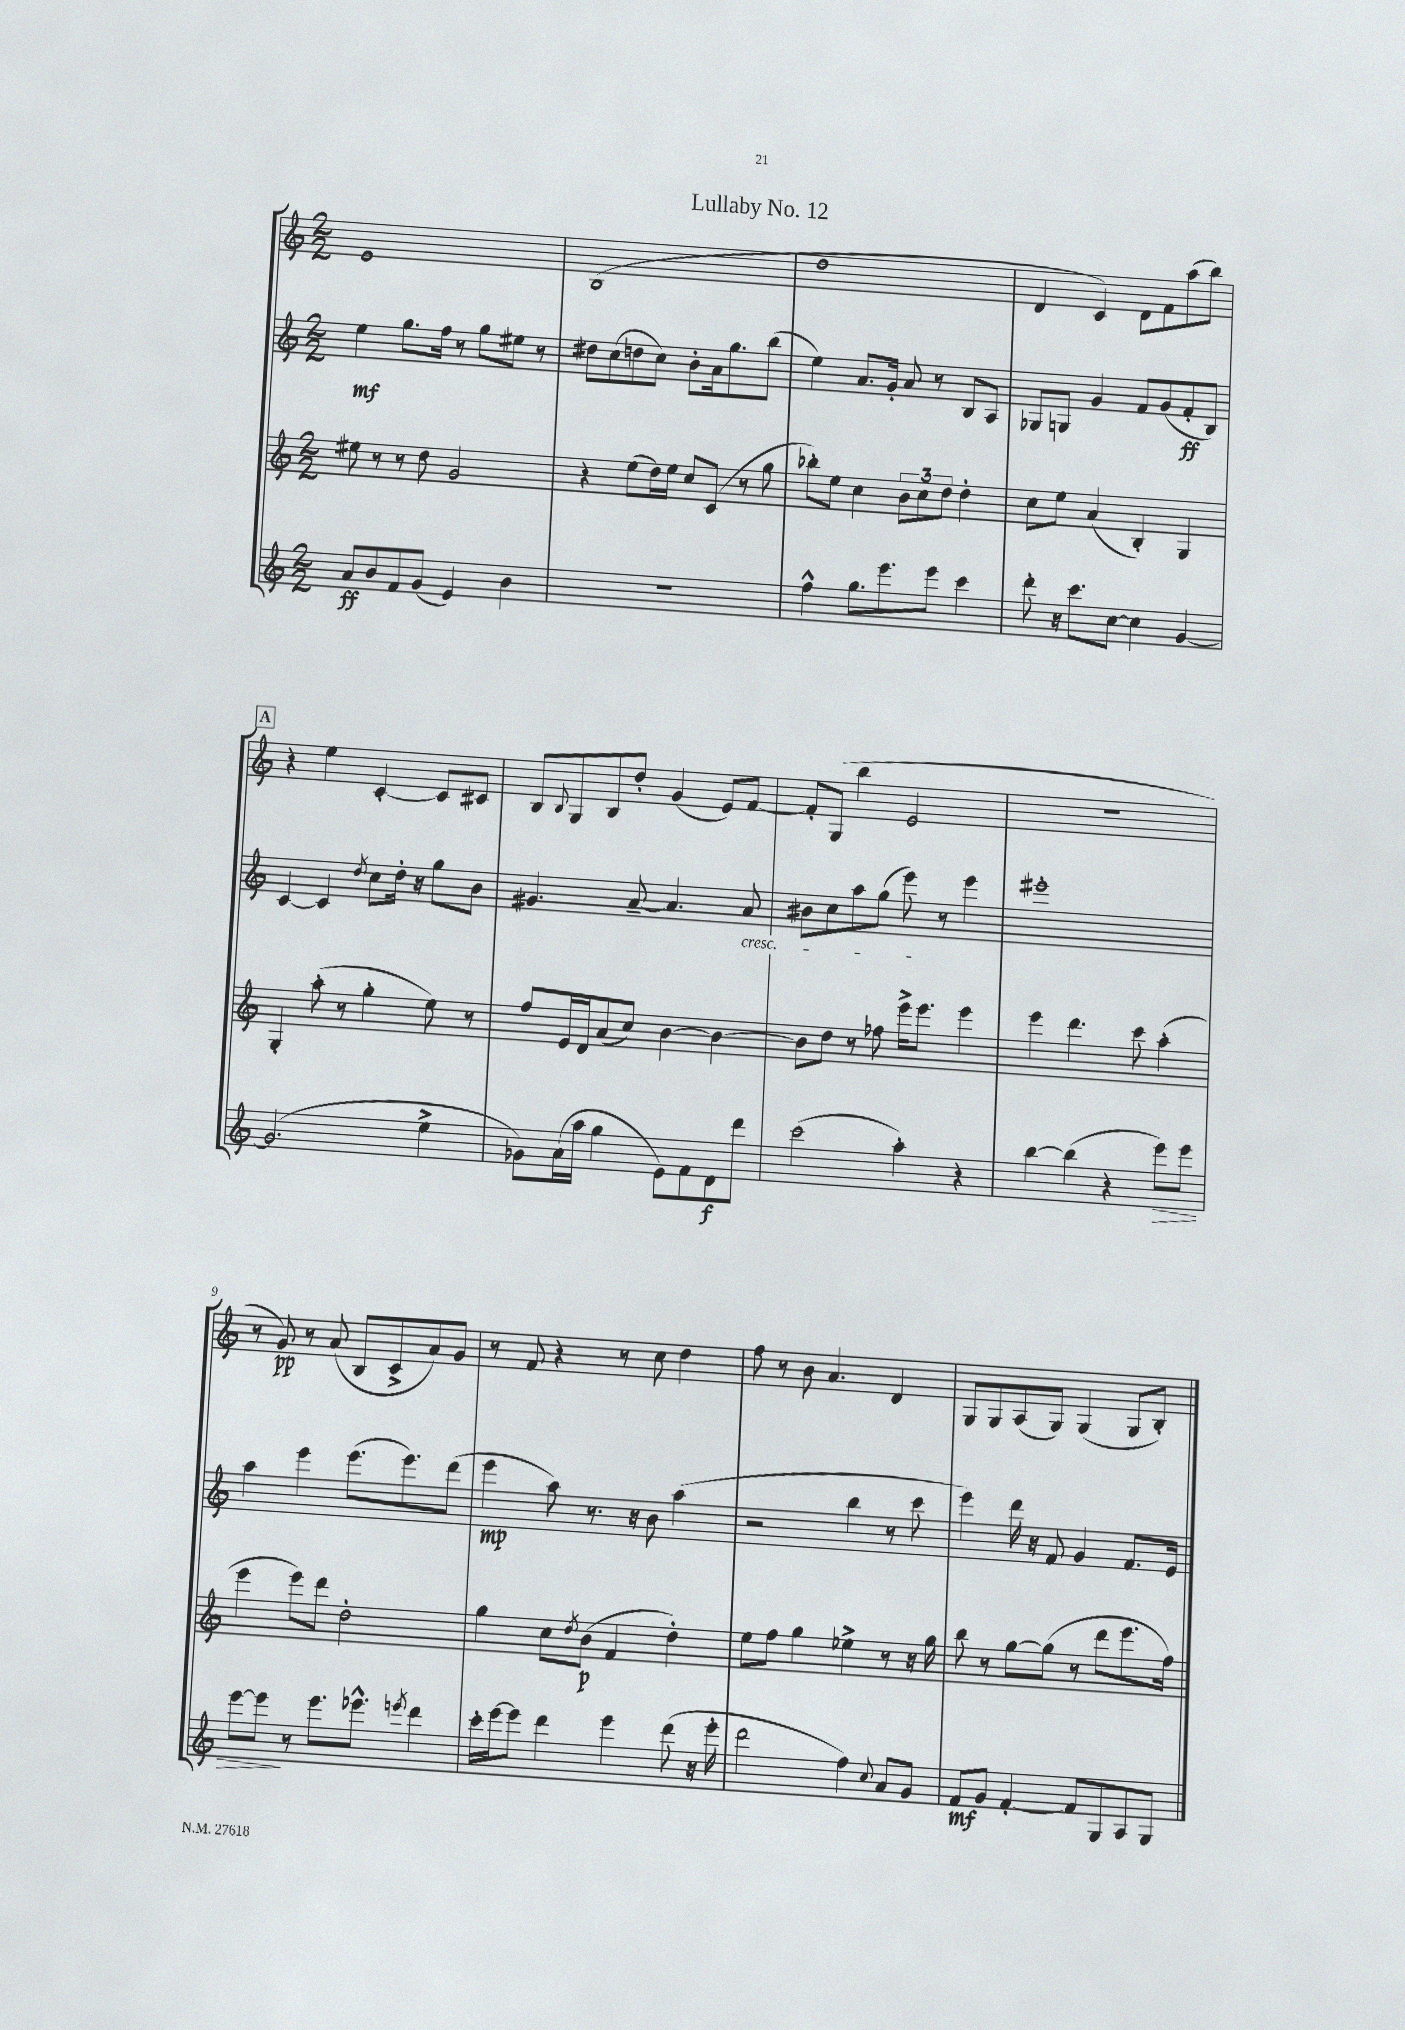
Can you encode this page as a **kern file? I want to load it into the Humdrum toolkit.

**kern	**kern	**kern	**kern
*staff4	*staff3	*staff2	*staff1
*clefG2	*clefG2	*clefG2	*clefG2
*k[]	*k[]	*k[]	*k[]
*M2/2	*M2/2	*M2/2	*M2/2
8a	8ee#	4ee	1e
8b	8r	.	.
8f	8r	8.gg	.
(8g	8dd	.	.
.	.	16ff	.
4e)	2g	8r	.
.	.	8gg	.
4b	.	8ee#	.
.	.	8r	.
=	=	=	=
1r	4r	8dd#	(1B
.	.	(8cc	.
.	(8ee	8dd	.
.	16dd)	8cc)	.
.	16ee	.	.
.	8cc	8b'	.
.	(8c	16a	.
.	.	8.gg	.
.	8r	.	.
.	8gg	(8bb	.
=	=	=	=
4ff^^	8bb-')	4ee)	1dd
.	8ee	.	.
8.gg	4cc	8.a	.
8.eee	.	16g'	.
.	12b	8a	.
.	12cc	.	.
8eee	.	8r	.
.	12dd	.	.
4ccc	4dd'	8B	.
.	.	8A	.
=	=	=	=
8ddd'	8cc	8G-	4d
16r	8ee	8G	.
8.ccc	.	.	.
.	(4a	4g	4c)
[8cc	.	.	.
4cc]	4B')	8f	8d
.	.	(8g	8f
[4g	4G	8f'	(8aa
.	.	8B)	8bb)
=	=	=	=
(2.g]	4G'	[4c	4r
.	(8aa'	4c]	4ee
.	8r	.	.
.	.	8qdd	.
.	4gg'	8cc	[4c'
.	.	16dd'	.
.	.	16r	.
4ee^	8ee)	8gg	8c]
.	8r	8b	8c#
=	=	=	=
8g-)	8ff	4.g#	8B
.	.	.	8qqB
(16a	16e	.	8G
16aa	16d	.	.
4gg	(8a	.	8B
.	8cc)	[8a~	8dd'
8e)	[4b	4.a]	(4g
8f	.	.	.
8d	4b_	.	8e)
8ddd	.	8a	[8f
=	=	=	=
(2ccc	8b]	8b#	8f']
.	8dd	8cc	(8G
.	8r	8aa	4bb
.	8ff-	(8gg	.
4aa')	16eee^	8eee)	2e
.	8.eee	.	.
.	.	8r	.
4r	4eee	4eee	.
=	=	=	=
[4bb	4eee	1eee#'	1r
(4bb]	4.ddd	.	.
4r	.	.	.
.	8ccc	.	.
8eee)	(4aa'	.	.
8eee	.	.	.
=	=	=	=
[8eee	4eee	4aa	8r
8eee]	.	.	8g)
8r	8eee)	4eee	8r
8.eee	8ddd	.	(8a
.	2dd'	(8.eee	8B
8.eee-^^	.	.	.
.	.	.	8c^
.	.	8.eee)	.
8qeee	.	.	.
4ddd	.	.	8a)
.	.	(8ddd	8g
=	=	=	=
16ccc'	4gg	4eee	8r
[16eee	.	.	.
8eee]	.	.	8f
4ddd	8cc	8aa)	4r
.	8qdd	.	.
.	(8b	8.r	.
4eee	4f	.	8r
.	.	16r	.
.	.	8b	8cc
(8ddd	4dd')	(4aa	4dd
16r	.	.	.
16eee'	.	.	.
=	=	=	=
2ddd	8ee	2r	8ff
.	8ff	.	8r
.	4gg	.	8b
.	.	.	4.a
4ff)	4ee-^	4bb	.
8qqcc	.	.	.
8a	8r	8r	4d
8g	16r	8ccc	.
.	16gg	.	.
=	=	=	=
8f	8bb	4eee)	8G
8g	8r	.	8G
[4f'	[8gg	16ddd	(8A
.	.	16r	.
.	(8gg]	8f	8G)
8f]	8r	4g	(4G
8G	8ddd	.	.
8A	8.eee	8.f	8G
8G	.	.	8B')
.	16ff)	16e	.
==	==	==	==
*-	*-	*-	*-
